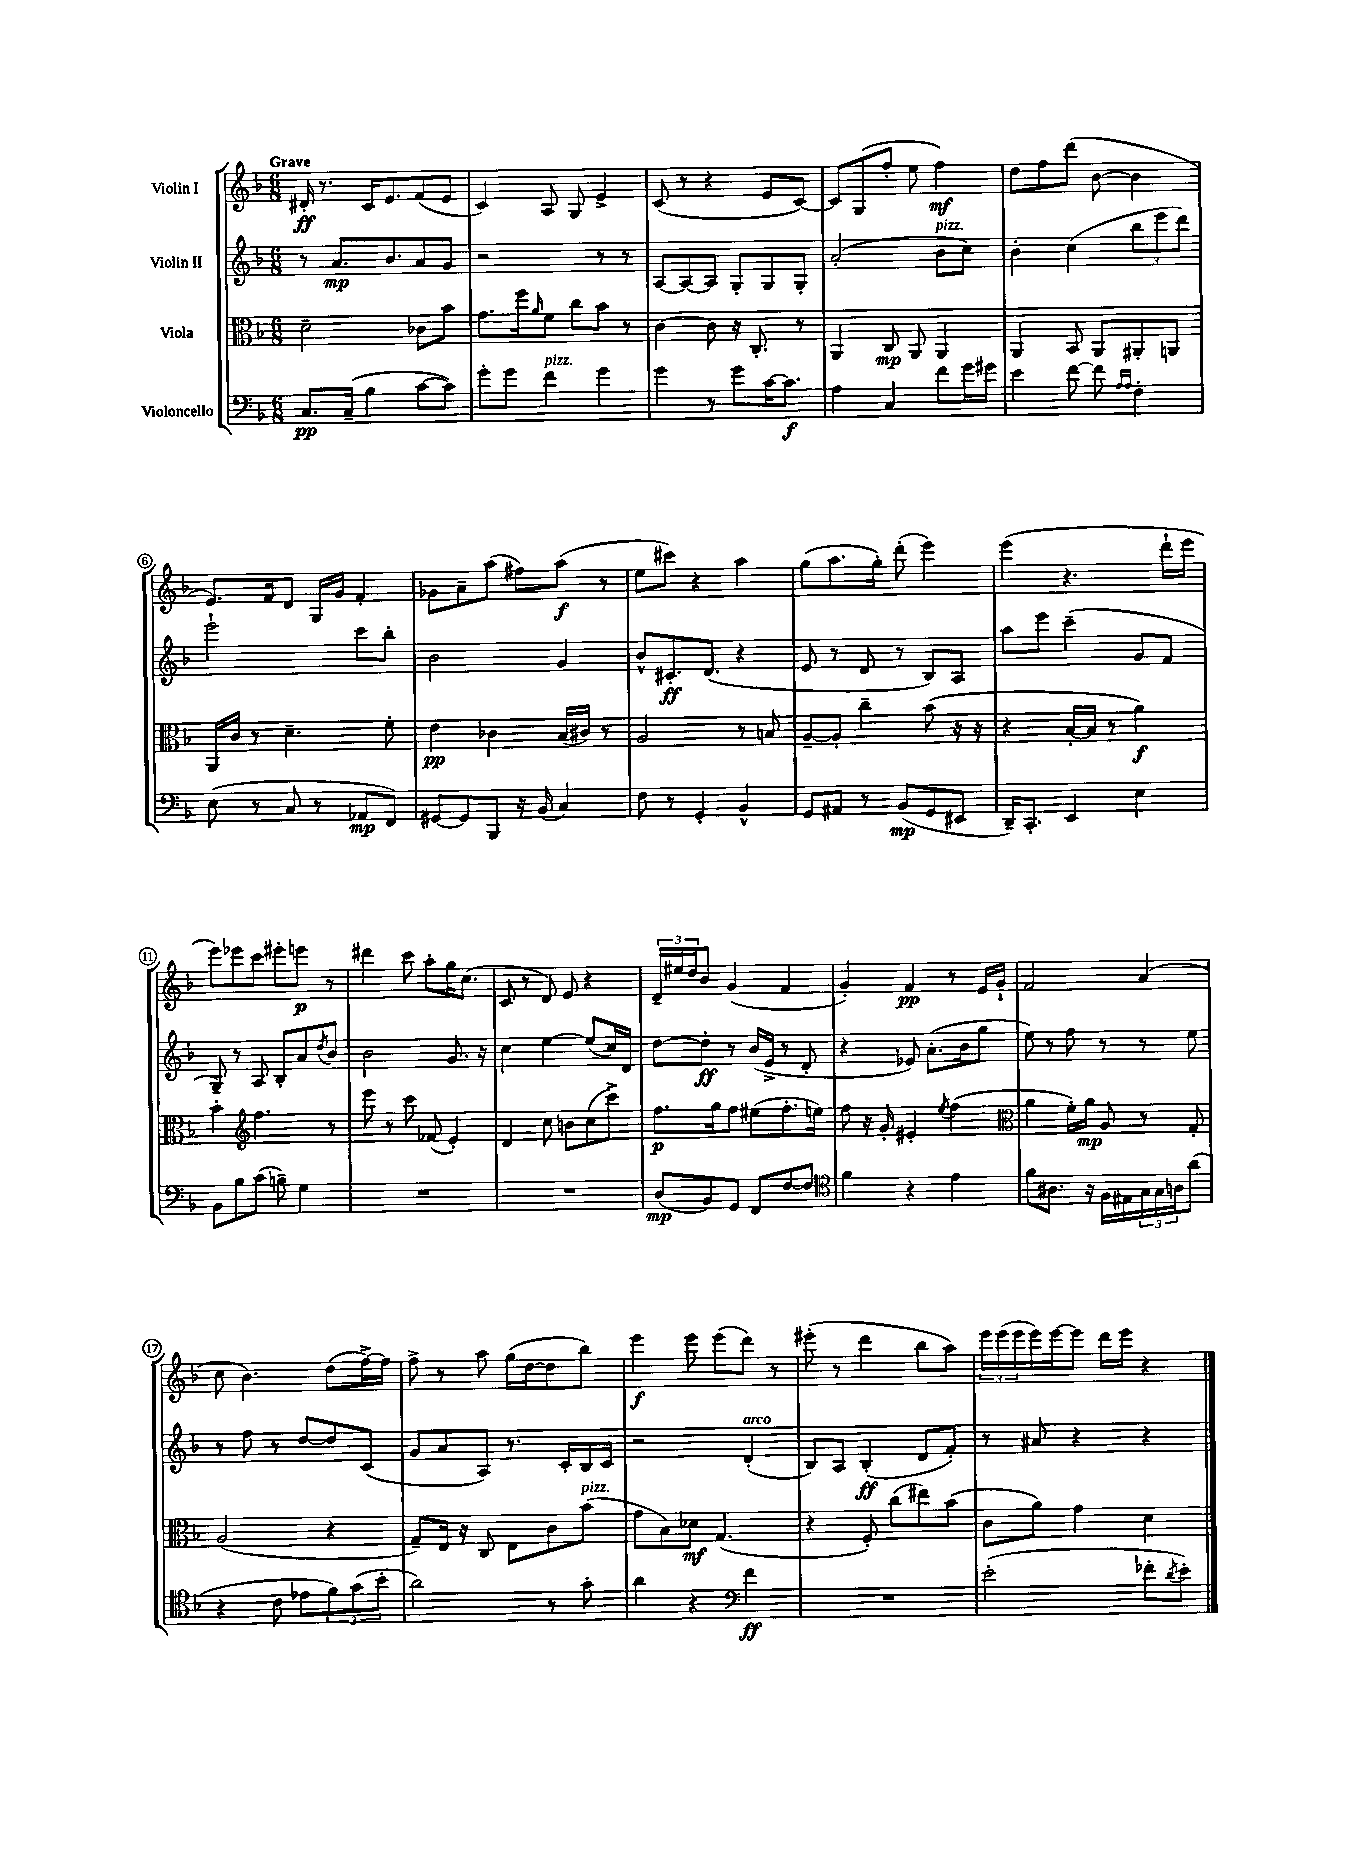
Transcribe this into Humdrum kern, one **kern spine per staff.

**kern	**kern	**kern	**kern
*staff4	*staff3	*staff2	*staff1
*clefF4	*clefC3	*clefG2	*clefG2
*k[b-]	*k[b-]	*k[b-]	*k[b-]
*M6/8	*M6/8	*M6/8	*M6/8
8.C	2d~	8r	16d#'
.	.	.	8.r
.	.	8.a	.
(16C~	.	.	.
4B-	.	.	16c
.	.	8.b-	8.e
[8c	8c-	8a	(8f
8c])	8b-	8g	8e
=	=	=	=
8g'	8.g	2r	4c)
8g	.	.	.
.	16ff	.	.
.	16qqa	.	.
4f	8f	.	8A
.	8cc	.	8G
4g	8b-	8r	4e^
.	8r	8r	.
=	=	=	=
4g	[4c	[8A	(8c
.	.	8A_	8r
8r	8c]	8A]	4r
8g	16r	8G'	.
.	8.C'	.	.
[16c	.	8G	8e
8.c]	.	.	.
.	8r	8G'	[8c)
=	=	=	=
4A	4AA	(2a'	8c]
.	.	.	(8G
4C	8C	.	8ff'
.	8AA	.	8ee
8f	4AA	8b-	4ff)
16g	.	8cc)	.
16g#	.	.	.
=	=	=	=
4e	4AA	4b-'	8dd
.	.	.	8ff
[8f	8BB-	(4cc	(8ddd
8f]	8AA	.	[8b-
16qqA	.	.	.
16qqA	.	.	.
4F'	8AA#'	12bb-	4b-]
.	.	12eee	.
.	8AA	.	.
.	.	12ddd)	.
=	=	=	=
(8E	16AA	2eee`	8.e)
.	16c	.	.
8r	8r	.	.
.	.	.	16f
8C	4.d~	.	8d
8r	.	.	16G
.	.	.	16g
8AA-	.	8ccc	4f'
8FF)	8f'	8bb-'	.
=	=	=	=
[8GG#	4e	2b-	8g-
8GG#]	.	.	8a~
8BBB-	4c-	.	(8aa
16r	.	.	8ff#)
(16BB-	.	.	.
4C)	(16B-	4g	(8aa
.	16c#)	.	.
.	8r	.	8r
=	=	=	=
8F	2A	8b-^^	8ee
8r	.	8.c#'	8ccc#)
4GG'	.	.	4r
.	.	(8.d	.
4BB-^^	8r	4r	4aa
.	8B	.	.
=	=	=	=
8GG	[8A~	8e	(8gg
8AA#	8A']	8r	8.aa
8r	4cc~	8d	.
.	.	.	16gg')
(8BB-	.	8r	(8ddd'
8GG	(8b-	8B-)	4eee)
8EE#	16r	8A	.
.	16r	.	.
=	=	=	=
16DD~)	4r	8aa	(4eee
8.CC'	.	.	.
.	.	8eee	.
4EE	[16B-'	(4ccc~	4.r
.	16B-]	.	.
.	8r	.	.
4E	4a)	8g	.
.	.	8f	16ddd`
.	.	.	16eee
=	=	=	=
8BB-	4b-'	8G~)	8eee)
8B-	.	8r	8eee-
*	*clefG2	*	*
(8c	4.ff	8A	8ccc
8B~)	.	8B-'	8eee#'
4G	.	8a	8eee
.	.	8qdd	.
.	8r	8b-	8r
=	=	=	=
2.r	8eee	2b-	4ddd#
.	8r	.	.
.	8ccc	.	8ccc
.	(8f-	.	8aa'
.	4e')	8.g	16gg
.	.	.	(8.cc
.	.	16r	.
=	=	=	=
2.r	4d	4cc	8c
.	.	.	8r
.	8cc	[4ee	8d)
.	8b	.	8e
.	(8cc	(8ee]	4r
.	8ccc^)	16cc)	.
.	.	16d	.
=	=	=	=
(8D	8.ff	[8dd	24d~
.	.	.	24ee#
.	.	.	24dd
8BB-)	.	8dd']	8b-
.	16gg	.	.
8GG	8ff	8r	(4g
8FF	(8ee#	(16b-	.
.	.	16e^	.
[8F	8.ff'	8r	4f
8F]	.	8d'	.
.	16ee)	.	.
=	=	=	=
*clefC4	*	*	*
4f	8ff	4r	4g')
.	16r	.	.
.	16g'	.	.
4r	4e#'	8e-)	4f
.	.	(8.a'	.
.	8qee	.	.
4e	(4ff	.	8r
.	.	16b-	.
.	.	8gg	16e
.	.	.	16g`
=	=	=	=
*	*clefC3	*	*
8f	4a	8ee)	2f
8.A#	.	8r	.
.	16f')	8ff	.
16r	16a	.	.
16F	8A	8r	.
16E#	.	.	.
24G	8r	8r	(4a
24G	.	.	.
24A	.	.	.
(8a	8G'	8ee	.
=	=	=	=
4r	(2A	8r	8cc
.	.	8ff	4.b-)
8c	.	8r	.
8e-	.	[8dd	.
12f)	4r	8dd]	(8dd
(12g	.	.	.
.	.	(8c	[16ff^)
12b-'	.	.	.
.	.	.	16ff]
=	=	=	=
2a)	8G~)	8g	8ff^
.	16E	8a	8r
.	16r	.	.
.	8C	8A)	8aa
.	8E	8.r	(16gg
.	.	.	[16dd
8r	8c	.	8dd]
.	.	16c'	.
8g'	(8b-	16B-	8bb-)
.	.	16c	.
=	=	=	=
4a	8g	2r	4eee
.	8B-)	.	.
4r	8d-	.	8eee
.	(4.G	.	(8eee
*clefF4	*	*	*
4f	.	(4d'	8ddd)
.	.	.	8r
=	=	=	=
2.r	4r	8B-)	(8eee#'
.	.	8A	8r
.	8F')	(4B-'	4ddd
.	(8cc	.	.
.	8ee#)	8d	8bb-
.	(8b-	8f')	8aa)
=	=	=	=
(2e'	8c	8r	24eee
.	.	.	(24eee
.	.	.	24eee
.	8a)	8a#	16eee)
.	.	.	[16eee
.	4g	4r	8eee]
.	.	.	16ddd
.	.	.	16eee
8f-'	4d	4r	4r
8qd	.	.	.
8e')	.	.	.
==	==	==	==
*-	*-	*-	*-
